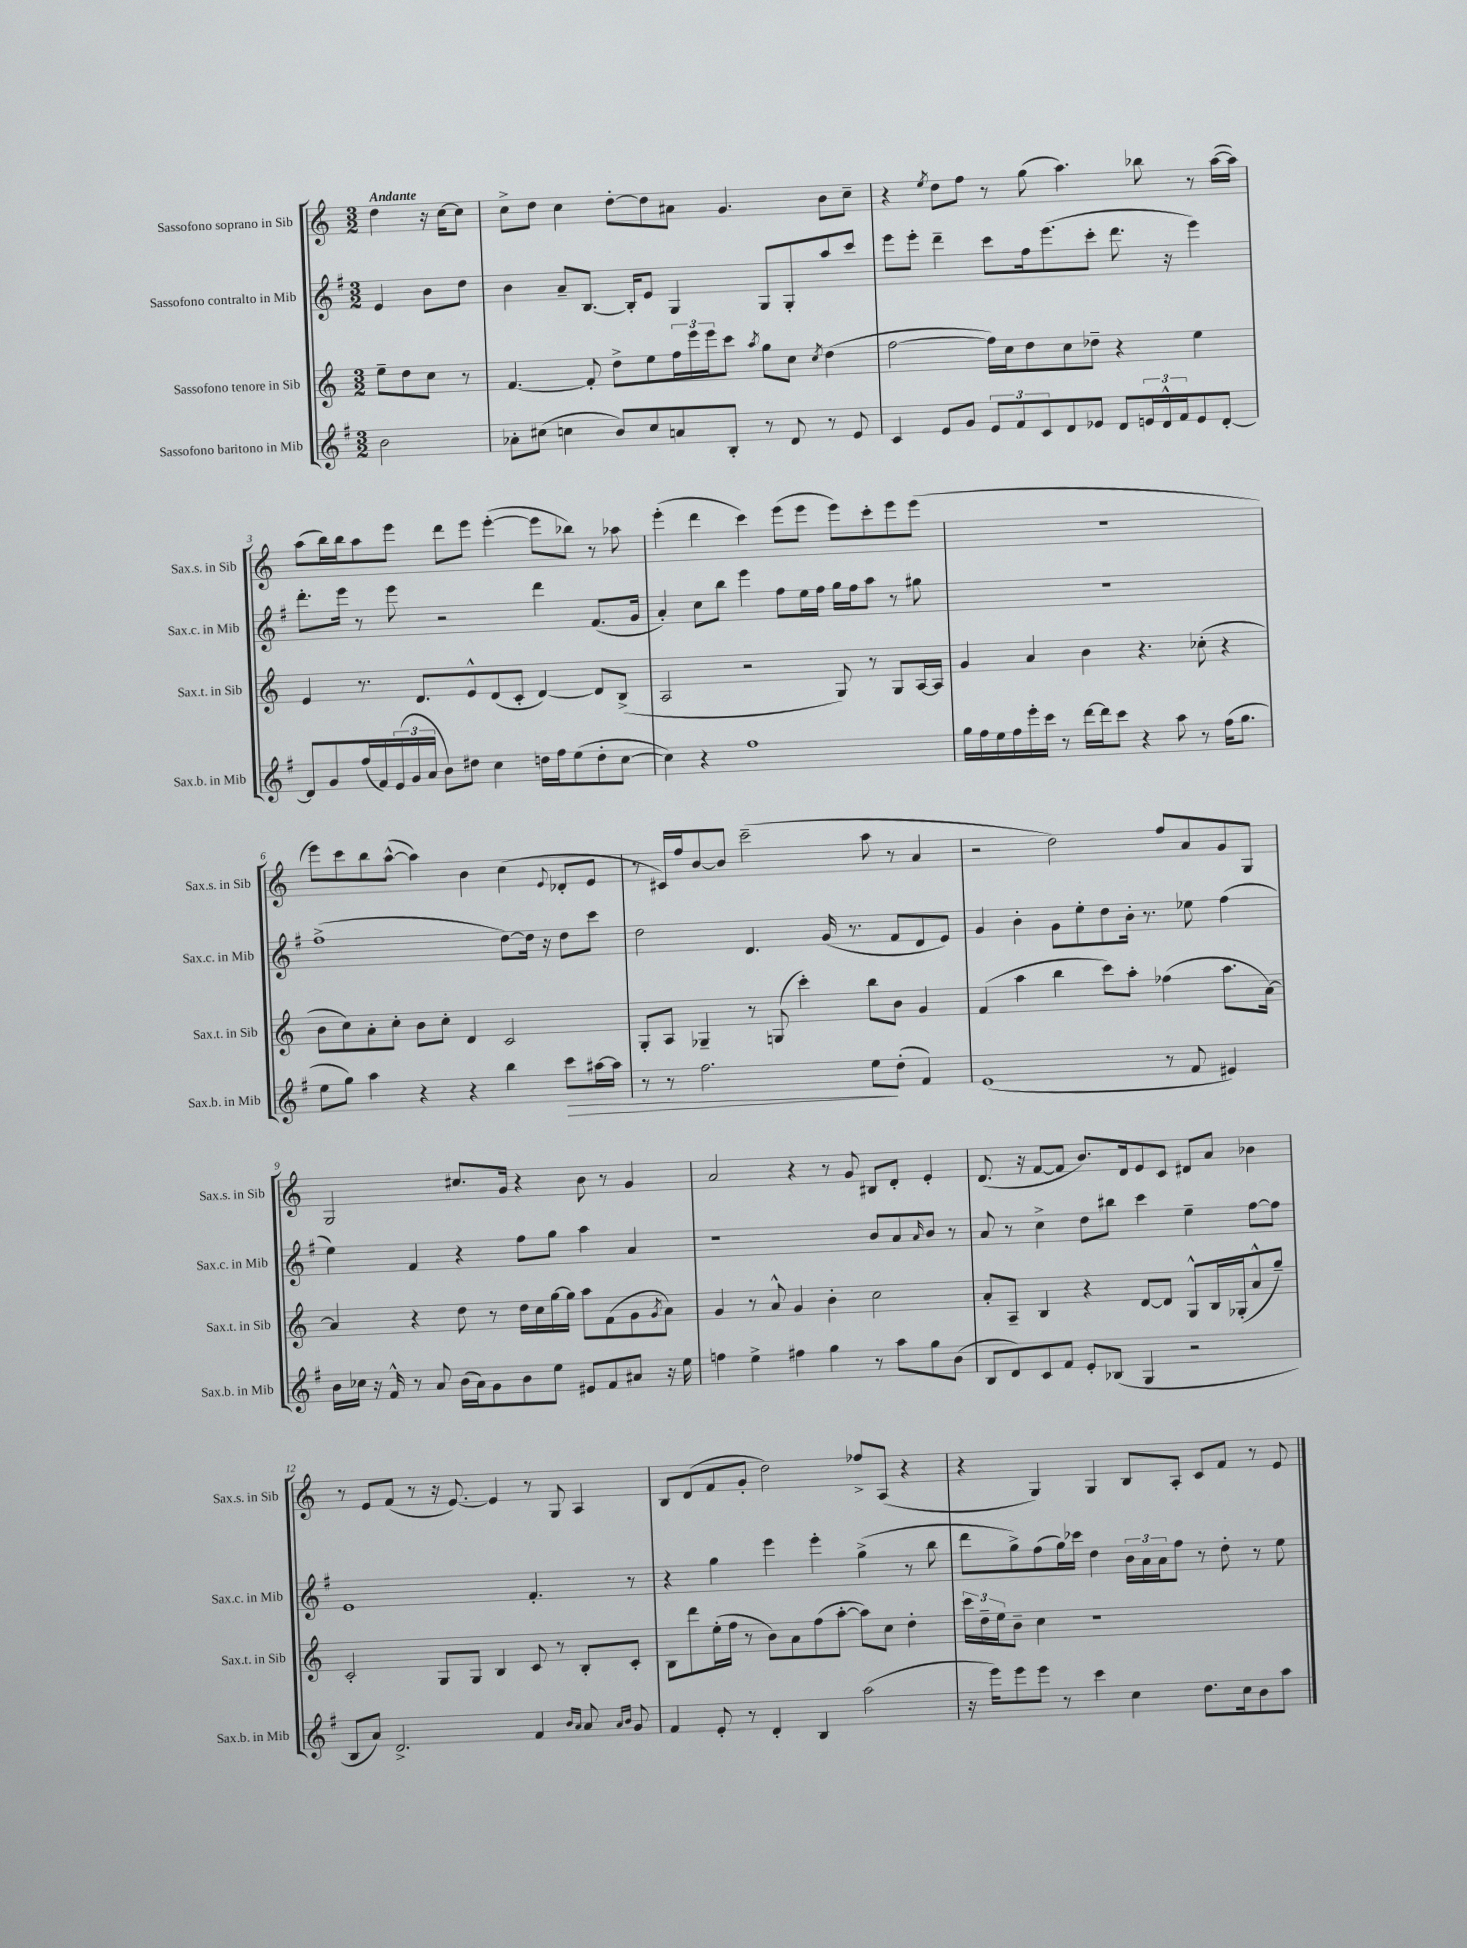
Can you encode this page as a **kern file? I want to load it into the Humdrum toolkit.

**kern	**dynam	**kern	**kern	**kern
*part4	*part4	*part3	*part2	*part1
*staff4	*staff4	*staff3	*staff2	*staff1
*I"Sassofono baritono in Mib	*	*I"Sassofono tenore in Sib	*I"Sassofono contralto in Mib	*I"Sassofono soprano in Sib
*I'Sax.b. in Mib	*	*I'Sax.t. in Sib	*I'Sax.c. in Mib	*I'Sax.s. in Sib
*clefG2	*	*clefG2	*clefG2	*clefG2
*k[f#]	*	*k[]	*k[f#]	*k[]
*M3/2	*	*M3/2	*M3/2	*M3/2
=	=	=	=	=
!	!	!	!	!LO:TX:a:B:t=Andante
2b\	.	8ee~\L	4e/	4dd\
.	.	8dd\	.	.
.	.	8cc\J	8b\L	16r
.	.	.	.	[16cc\KL
.	.	8r	8dd\J	8cc\J]
=1	=1	=1	=1	=1
8a-X'\L	.	[4.f/	4b\	8cc^\L
(8cc#X\J	.	.	.	8dd\J
4ccn\	.	.	8a~/L	4cc\
.	.	8f'/]	[8.B/J	.
8b/L)	.	8dd^\L	.	[8dd'\L
.	.	.	16B'/KL]	.
8cc/	.	8ee\	8e/J	8dd\]
8an/	.	24ff\L	4G/	8a#X\J
.	.	24eee\	.	.
.	.	24eee\J	.	.
8B'/J	.	8ccc\J	.	4.g/
.	.	8qaa/	.	.
8r	.	8gg\L	8G/L	.
8d/	.	8cc\J	8G'/	.
.	.	8qcc/	.	.
8r	.	(4dd\	8aa/	8b\L
8e/	.	.	8ccc/J	8cc~\J
=2	=2	=2	=2	=2
4c/	.	[2ff\	8eee\L	4r
.	.	.	8eee'\J	.
.	.	.	.	8qee/
8e/L	.	.	4ddd~\	8dd\L
8g/J	.	.	.	8ff\J
12e/L	.	16ff\LL])	8ccc\L	8r
.	.	16cc\J	.	.
12f#/	.	.	.	.
.	.	8dd\	16ff#\k	(8gg\
12c/	.	.	.	.
.	.	.	(8.eee\	.
8d/	.	8cc\	.	4.aa\)
8e-X/J	.	8dd-X~\J	8ccc'\J	.
8d/L	.	4r	8.ddd\	.
24en/L	.	.	.	8bb-X\
24d^^/	.	.	.	.
.	.	.	16r	.
24f#/J	.	.	.	.
8e/	.	4ee\	4eee\)	8r
[8d'/J	.	.	.	([16aa\LL
.	.	.	.	16aa\JJ])
!!LO:LB:g=z
=3	=3	=3	=3	=3
8d/L]	.	4e/	8.ddd'\L	(8aa\L
8g/	.	.	.	16bb\L)
.	.	.	16eee\Jk	16bb\J
(16ff#/L	.	8.r	8r	8aa\
16f#/)	.	.	.	.
(24e/	.	.	8eee\	8eee\J
24g/	.	.	.	.
.	.	8.d/L	.	.
24a/JJ	.	.	.	.
8b\L)	.	.	2r	8ddd\L
8dd#X\J	.	8e^^/	.	8eee\J
4cc\	.	(8d/	.	([4eee'\
.	.	8c'/J	.	.
16ddn\LL	.	[4d/)	4ddd\	8eee\L]
16ff#\J	.	.	.	.
(8ee\	.	.	.	8bb-X\J)
8dd'\	.	8d/L]	(8.f#/L	8r
[8cc\J	.	(8B^/J	.	8aa-X\
.	.	.	16g/Jk	.
=4	=4	=4	=4	=4
4cc\])	.	2A/	4a'/)	(4eee'\
4r	.	.	8cc\L	4ddd\
.	.	.	8bb\J	.
1ff#	.	2r	4eee\	4ccc\)
.	.	.	8ff#\L	(8eee\L
.	.	.	16ee\L	8eee\J
.	.	.	16ff#\JJ	.
.	.	8G/)	16gg\LL	8eee\L)
.	.	.	16ff#\J	.
.	.	8r	8aa\J	8ccc'\
.	.	8G/L	8r	8eee\
.	.	[16A/L	8gg#X\	(8eee\J
.	.	16A/JJ]	.	.
=5	=5	=5	=5	=5
16gg\LL	.	4g/	1.r	1.r
16ff#\	.	.	.	.
16ee\	.	.	.	.
16ff#\	.	.	.	.
16eee'\	.	4a/	.	.
16ccc\JJ	.	.	.	.
8r	.	.	.	.
[16ddd\LL	.	4b\	.	.
16ddd\J]	.	.	.	.
8ccc\J	.	.	.	.
4r	.	4.r	.	.
8aa\	.	.	.	.
8r	.	(8cc-X'\	.	.
(16ff#\KL	.	4r	.	.
8.gg\J	.	.	.	.
!!LO:LB:g=z
=6	=6	=6	=6	=6
8ee\L	.	8b\L	(1ff#^	8eee\L)
8gg\J)	.	8cc\)	.	8ccc\
4aa\	.	8a'\	.	8bb\
.	.	8cc'\J	.	([8aa^^\J
4r	.	8b\L	.	4aa\])
.	.	8cc'\J	.	.
4r	.	4d/	.	4b\
4bb\	.	2c/	[8dd\L)	(4cc\
.	.	.	16dd\Jk]	.
.	.	.	16r	.
.	.	.	.	8qqe/
!	!LO:HP:b	!	!	!
8ccc\L	>	.	8dd\L	8d-X'/L
[16aa#X\L	.	.	8ccc\J	8e/J
16aa#\JJ]	.	.	.	.
=7	=7	=7	=7	=7
8r	.	8G'/L	2dd\	8r
8r	.	8A/J	.	16c#X/LL)
.	.	.	.	16ff/J
2.ff#\	.	4G-X~/	.	[8b/
.	.	.	.	8b/J]
.	.	8r	4.d/	(2ccc~\
.	.	(8Gn/	.	.
.	.	4ccc'\)	.	.
.	.	.	(16g/	.
.	.	.	8.r	.
8ee\L	.	8bb\L	.	8aa\
(8dd'\J	]	8b\J	8f#/L	8r
4f#/)	.	4g/	8d/	4a/
.	.	.	8e/J)	.
=8	=8	=8	=8	=8
(1e	.	(4f/	4g/	2r
.	.	4aa\	4b'\	.
.	.	4bb\	8g\L	2dd\)
.	.	.	8ee'\	.
.	.	8ccc\L)	8dd\	.
.	.	8aa'\J	16b'\Jk	.
.	.	.	8.r	.
8r	.	(4ff-X\	.	8ff/L
8f#/	.	.	8ee-X\	8a/
4e#X/)	.	8.aa\L	(4ff#\	8g/
.	.	.	.	8G/J
.	.	[16a\Jk)	.	.
!!LO:LB:g=z
=9	=9	=9	=9	=9
16b\LL	.	4a/]	4ee\)	2G/
16cc-X\JJ	.	.	.	.
16r	.	.	.	.
16f#^^/	.	.	.	.
8r	.	4r	4f#/	.
8a/	.	.	.	.
(16b\LL	.	8dd\	4r	8.cc#X/L
16a\J)	.	.	.	.
8g\	.	8r	.	.
.	.	.	.	16g/Jk
8b\	.	16dd\LL	8ff#\L	4r
.	.	16cc\	.	.
8ee\J	.	[16gg\	8gg\J	.
.	.	16gg\JJ]	.	.
8e#X/L	.	8aa\L	4aa\	8b\
8f#/	.	(8f\	.	8r
8a#X/J	.	8g\	4a/	4g/
.	.	8qg/	.	.
16r	.	8a\J)	.	.
16ee\	.	.	.	.
=10	=10	=10	=10	=10
4ffn\	.	4g/	1r	2a/
4ee^\	.	8r	.	.
.	.	8a^^/	.	.
4ff#X\	.	4g/	.	4r
4gg\	.	4b'\	.	8r
.	.	.	.	8g/
8r	.	2cc\	8b/L	8B#X/L
8aa\L	.	.	8a/	8d'/J
.	.	.	16qqa/	.
8gg\	.	.	8b/J	4e'/
(8b\J	.	.	8r	.
=11	=11	=11	=11	=11
8B/L	.	8a'/L	8a/	(8.d/
8d/)	.	8A~/J	8r	.
.	.	.	.	16r
8c/	.	4B/	4cc^\	[8f/L
8f#/J	.	.	.	8f/J]
8e'/L	.	4r	8dd\L	8.b/L)
(8B-X/J	.	.	8bb#X\J	.
.	.	.	.	16d/k
4G/	.	[8d/L	4ccc\	8e/
.	.	8d/J]	.	8c/J
2r	.	8G^^/L	4ee~\	8d#X/L
.	.	16B/L	.	8a/J
.	.	(16G-X'/J	.	.
.	.	8a^^/	[8ff#\L	4b-X\
.	.	8gg~/J)	8ff#\J]	.
!!LO:LB:g=z
=12	=12	=12	=12	=12
8B/L	.	2c'/	1e	8r
8a/J)	.	.	.	8e/L
2.d^/	.	.	.	(8f/J
.	.	.	.	8r
.	.	8G/L	.	16r
.	.	.	.	[8.e/)
.	.	8G/J	.	.
.	.	4B/	.	4e/]
4f#/	.	8c/	4.f#'/	8r
.	.	8r	.	8G/
16qqb/LL	.	.	.	.
16qqa/JJ	.	.	.	.
8a/	.	8B'/L	.	4A/
16qqa/LL	.	.	.	.
16qqb/JJ	.	.	.	.
8g/	.	8c'/J	8r	.
=13	=13	=13	=13	=13
4f#/	.	8B\L	4r	8B/L
.	.	8ddd\	.	(8d/
8e'/	.	(16ee'\L	4gg\	8f/
.	.	16ff\JJ	.	.
8r	.	8r	.	8g'/J
4d'/	.	8b\L)	4eee\	2dd\)
.	.	8a\	.	.
4B/	.	(8ff\	4eee'\	.
.	.	[8aa'\J	.	.
(2aa\	.	8aa\L])	(4gg^\	8ff-X^/L
.	.	8cc\J	.	(8A/J
.	.	4dd'\	8r	4r
.	.	.	8bb\	.
=14	=14	=14	=14	=14
16r	.	24ccc\LL	8ddd\L	4r
.	.	24dd~\	.	.
16eee\KL)	.	.	.	.
.	.	24ee\J	.	.
8eee\	.	8b~\J	8gg^\)	.
8eee\J	.	4cc\	(8ff#\	4G/)
8r	.	.	16gg\L)	.
.	.	.	16ccc-X\JJ	.
4ccc\	.	1r	4dd\	4G/
4cc\	.	.	24b\LL	8B/L
.	.	.	24a\	.
.	.	.	24a\J	.
.	.	.	8ff#\J	8A'/J
8.dd\L	.	.	8r	8c/L
.	.	.	8dd'\	8f/J
16cc\k	.	.	.	.
8b\	.	.	8r	8r
8aa\J	.	.	8ee\	8e/
==	==	==	==	==
*-	*-	*-	*-	*-
